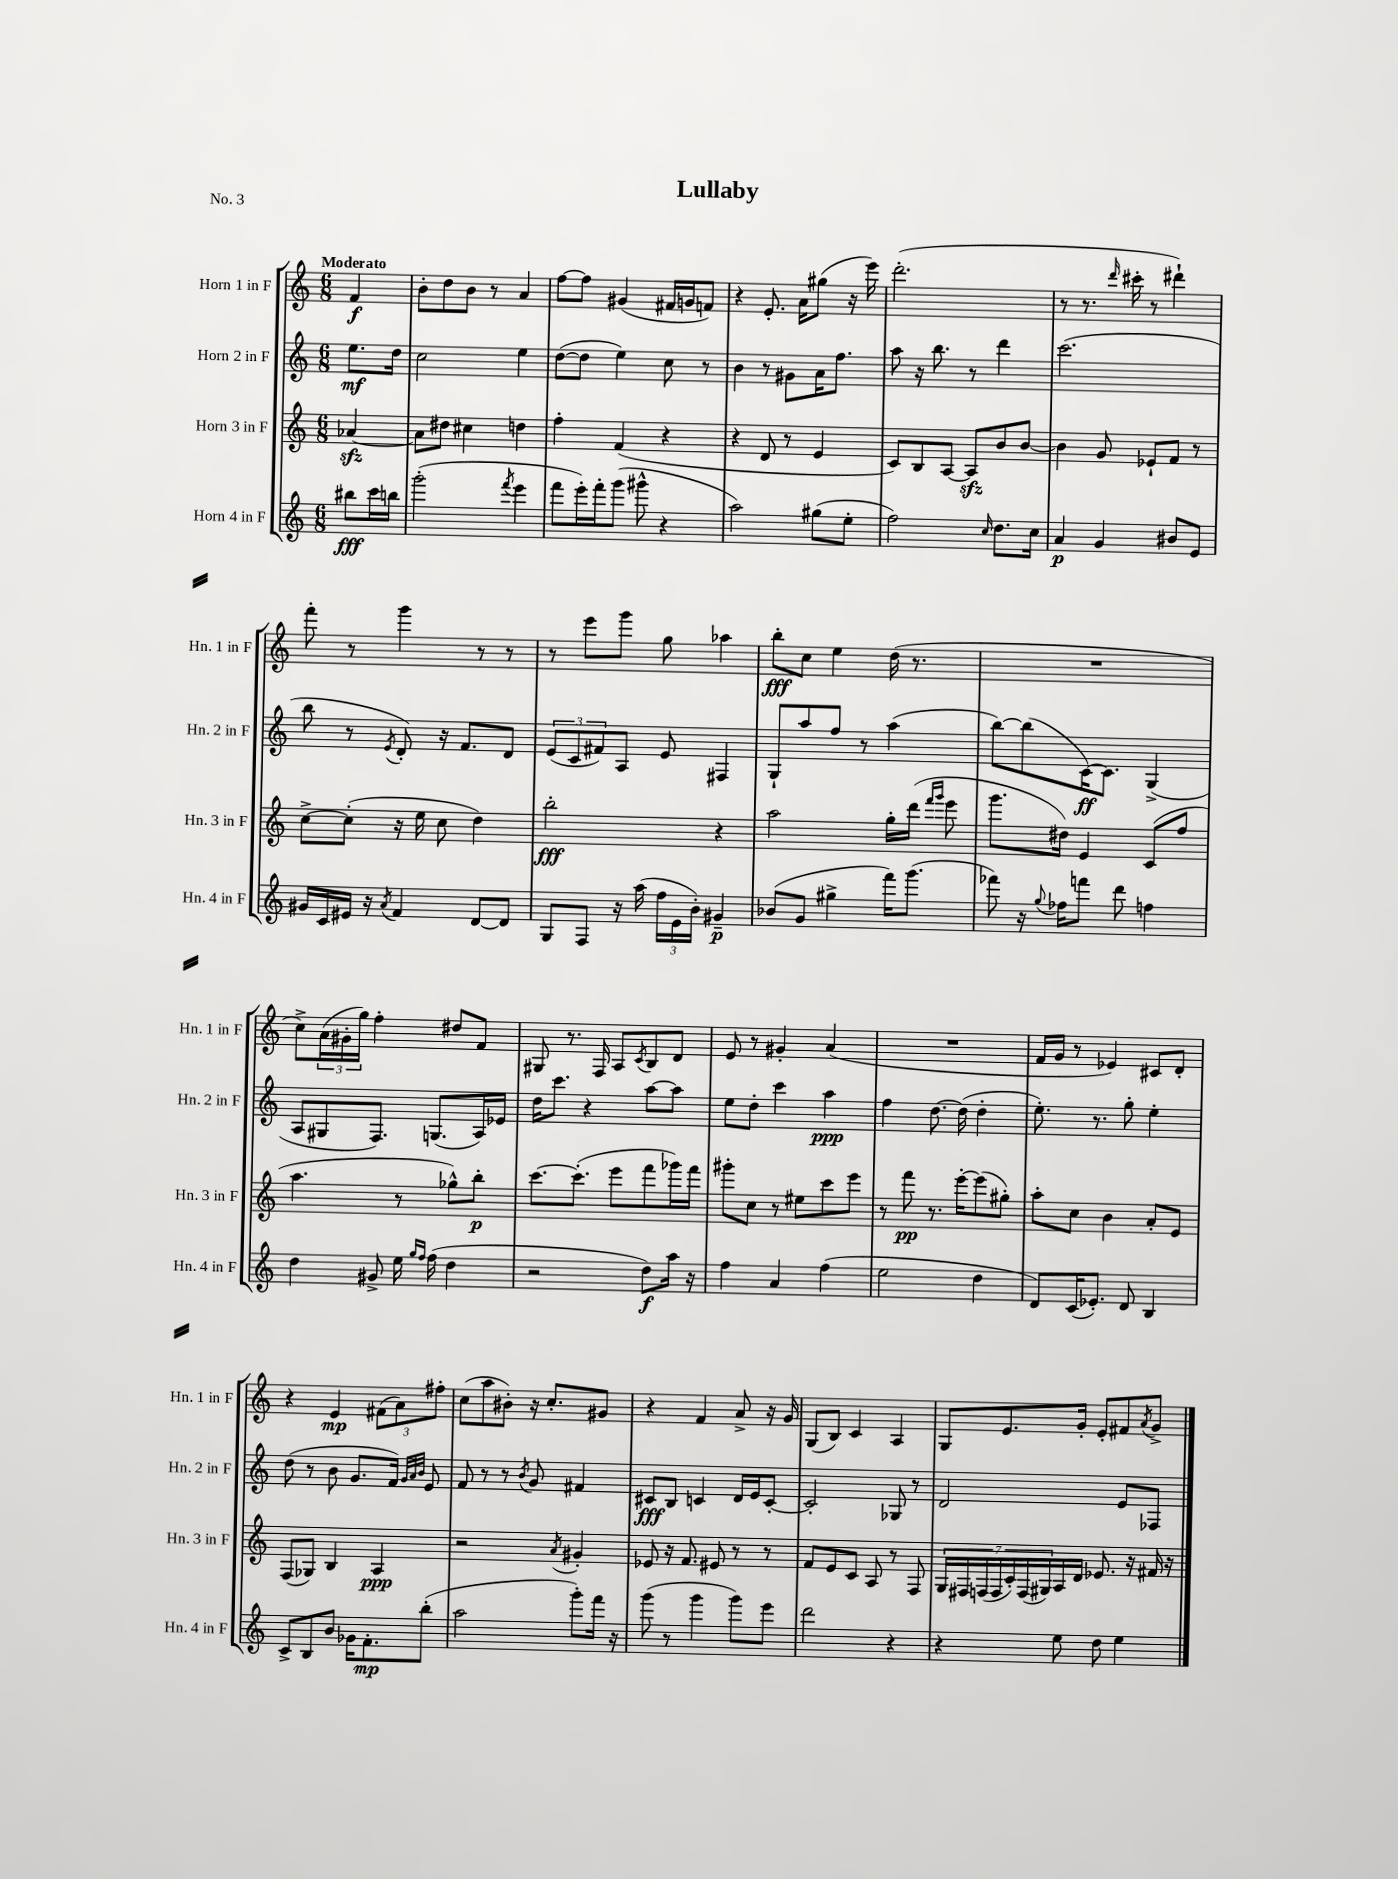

**kern	**kern	**kern	**kern
*staff4	*staff3	*staff2	*staff1
*clefG2	*clefG2	*clefG2	*clefG2
*k[]	*k[]	*k[]	*k[]
*M6/8	*M6/8	*M6/8	*M6/8
8bb#\L	[4a-/	8.ee\L	4f/
16ccc\L	.	.	.
16bb\JJ	.	16dd\Jk	.
=	=	=	=
(2ggg'\	8a-\]L	2cc\	8b'\L
.	8dd#\J	.	8dd\
.	4cc#\	.	8b\J
.	.	.	8r
8qfff/	.	.	.
4eee\	4dd\	4ee\	4a/
=	=	=	=
8fff\L	4ff'\	([8dd\L	[8ff\L
16eee'\L)	.	8dd\]J	8ff\]J
16fff'\J	.	.	.
(8ggg\J	(4f/	4ee\)	(4g#/
8ggg#^^\	.	.	.
4r	4r	8cc\	16f#/LL
.	.	.	16g/J
.	.	8r	8f/J)
=	=	=	=
2aa\)	4r	4b\	4r
.	8d/	8r	8.e'/
.	8r	8g#\L	.
.	.	.	16a\LK
(8gg#\L	4e/	16a\K	(8gg#\J
.	.	8.ff\J	.
8ee'\J	.	.	16r
.	.	.	16eee\)
=	=	=	=
2ff\)	8c/L)	8aa\	(2.ddd'\
.	8B/	16r	.
.	.	8.bb\	.
.	[8A/J	.	.
.	8A/]L	8r	.
16qqcc/	.	.	.
8.dd\L	8b/	4ddd\	.
.	[8b/J	.	.
16cc\Jk	.	.	.
=	=	=	=
4a/	4b\]	(2.ccc\	8r
.	.	.	8.r
4g/	8g/	.	.
.	.	.	16qqddd/
.	.	.	16ccc#'\
.	8e-`/L	.	8r
8b#/L	8f/J	.	4ddd#`\)
8e/J	8r	.	.
=	=	=	=
16g#/LL	[8cc^\L	8bb\	8fff'\
16c/	.	.	.
16e#/JJ	(8cc'\]J	8r	8r
16r	.	.	.
8qa/	.	8qe/	.
4f/	16r	8d'/)	4ggg\
.	16ee\	.	.
.	8cc\	16r	.
.	.	8.f/L	.
[8d/L	4dd\)	.	8r
8d/]J	.	8d/J	8r
=	=	=	=
8G/L	2bb'\	(12e/L	8r
.	.	12c/	.
8F/J	.	.	8eee\L
.	.	12f#/)	.
16r	.	8A/J	8ggg\J
(16aa\	.	.	.
24ff\LL	.	8e/	8gg\
24e\	.	.	.
24b'\JJ)	.	.	.
4g#~/	4r	4F#/	4aa-\
=	=	=	=
(8b-/L	2aa\	8G`/L	8bb'\L
8g/J	.	8aa/	8cc\J
4gg#^\	.	8ff/J	4ee\
.	.	8r	.
16fff\LK)	16gg'\LL	(4aa\	(16dd\
(8.ggg\J	(16ddd\JJ	.	8.r
.	16qqfff/LL	.	.
.	16qqggg/JJ	.	.
.	8eee\	.	.
=	=	=	=
8fff-\)	8.ggg\L	[8bb\L)	2.r
16r	.	(8bb\]	.
8qqgg/	.	.	.
16ff-\LK	16dd#\Jk)	.	.
8fff\J	4e/	[16c\K)	.
.	.	8.c\]J	.
8ddd\	.	.	.
4ff\	(8c/L	(4G^/	.
.	8ff/J	.	.
=	=	=	=
4dd\	4.aa\	8A/L	8cc^\L)
.	.	8G#/	(24a\L
.	.	.	24g#'\
.	.	.	24gg\JJ)
8g#^/	.	8.F/J)	4ff'\
16ee\	8r	.	.
16qqgg/LL	.	.	.
16qqff/JJ	.	.	.
(16ff\	.	(8.G/L	.
4dd\	8gg-^^\L)	.	8dd#/L
.	8bb'\J	16A/L)	8f/J
.	.	16e-/JJ	.
=	=	=	=
2r	[8.ccc\L	16dd\LK	8G#/
.	.	8.ccc\J	.
.	.	.	8.r
.	(8.ccc'\]J	.	.
.	.	4r	.
.	.	.	16F/
.	8eee\L	.	8A/L
.	.	.	8qc/
8dd\L)	8fff\	[8aa\L	8B/
16aa\Jk	16ggg-\L)	8aa\]J	8d/J
16r	16fff\JJ	.	.
=	=	=	=
4ff\	8ggg#'\L	8ee\L	8e/
.	8cc\J	8dd'\J	8r
4a/	8r	4ccc\	4g#'/
.	8ee#\L	.	.
(4ff\	8ccc\	4aa\	(4a/
.	8eee\J	.	.
=	=	=	=
2ee\	8r	4ff\	2.r
.	8fff\	.	.
.	8.r	[8.dd\	.
.	[16eee'\LK	(16dd\]	.
4dd\	(8eee\]	4dd'\	.
.	8gg#'\J)	.	.
=	=	=	=
8d/L)	8aa'\L	8.ee'\)	16f/LL
.	.	.	16g/JJ
(16c/K	8cc\J	.	8r
8.e-'/J)	.	8.r	.
.	4b\	.	4e-/)
8d/	.	8gg'\	.
4B/	8a'/L	4ee'\	8c#/L
.	8e/J	.	8d'/J
=	=	=	=
8c^/L	(8F/L	(8dd\	4r
8B/	8G-/J)	8r	.
8b/J	4B/	8b\	4e/
16g-\LK	.	8.g/L	.
8.f'\	.	.	.
.	4A/	.	(12f#\L
.	.	16f/Jk)	.
.	.	.	12a\)
.	.	32qqg/LLL	.
.	.	32qqa/	.
.	.	32qqb/JJJ	.
(8bb'\J	.	8e/	.
.	.	.	12ff#'\J
=	=	=	=
2aa\	2r	8f/	(8cc\L
.	.	8r	8aa\
.	.	8r	8b#'\J)
.	.	8qb/	.
.	.	8g/	16r
.	.	.	8.cc'/L
.	8qa/	.	.
8ggg'\L)	4g#'/	4f#/	.
16fff\Jk	.	.	8g#/J
16r	.	.	.
=	=	=	=
(8ggg\	8e-/	8c#/L	4r
8r	16r	8B/J	.
.	8.f/	.	.
4ggg\	.	4c/	4f/
.	8e#/	.	.
8ggg\L)	8r	16d/LL	8a^/
.	.	16e/J	.
8eee\J	8r	[8c'/J	16r
.	.	.	16g/
=	=	=	=
2ddd\	8f/L	2c'/]	(8G/L
.	8e/	.	8B/J)
.	8c/J	.	4c/
.	8A/	.	.
4r	8r	8G-/	4A/
.	8F/	8r	.
=	=	=	=
4r	28G/LL	2d/	8G/L
.	28F#/	.	.
.	(28F/	.	.
.	28F/	.	.
.	.	.	8.e/
.	28c'/)	.	.
.	(28F/	.	.
.	28G#/)	.	.
8ee\	16A/	.	.
.	16d/JJ	.	16g'/Jk
8dd\	8.e-/	.	8e'/L
4ee\	.	8e/L	8f#/
.	16r	.	.
.	.	.	8qa/
.	16f#/	8F-/J	8g^/J
.	16r	.	.
==	==	==	==
*-	*-	*-	*-
